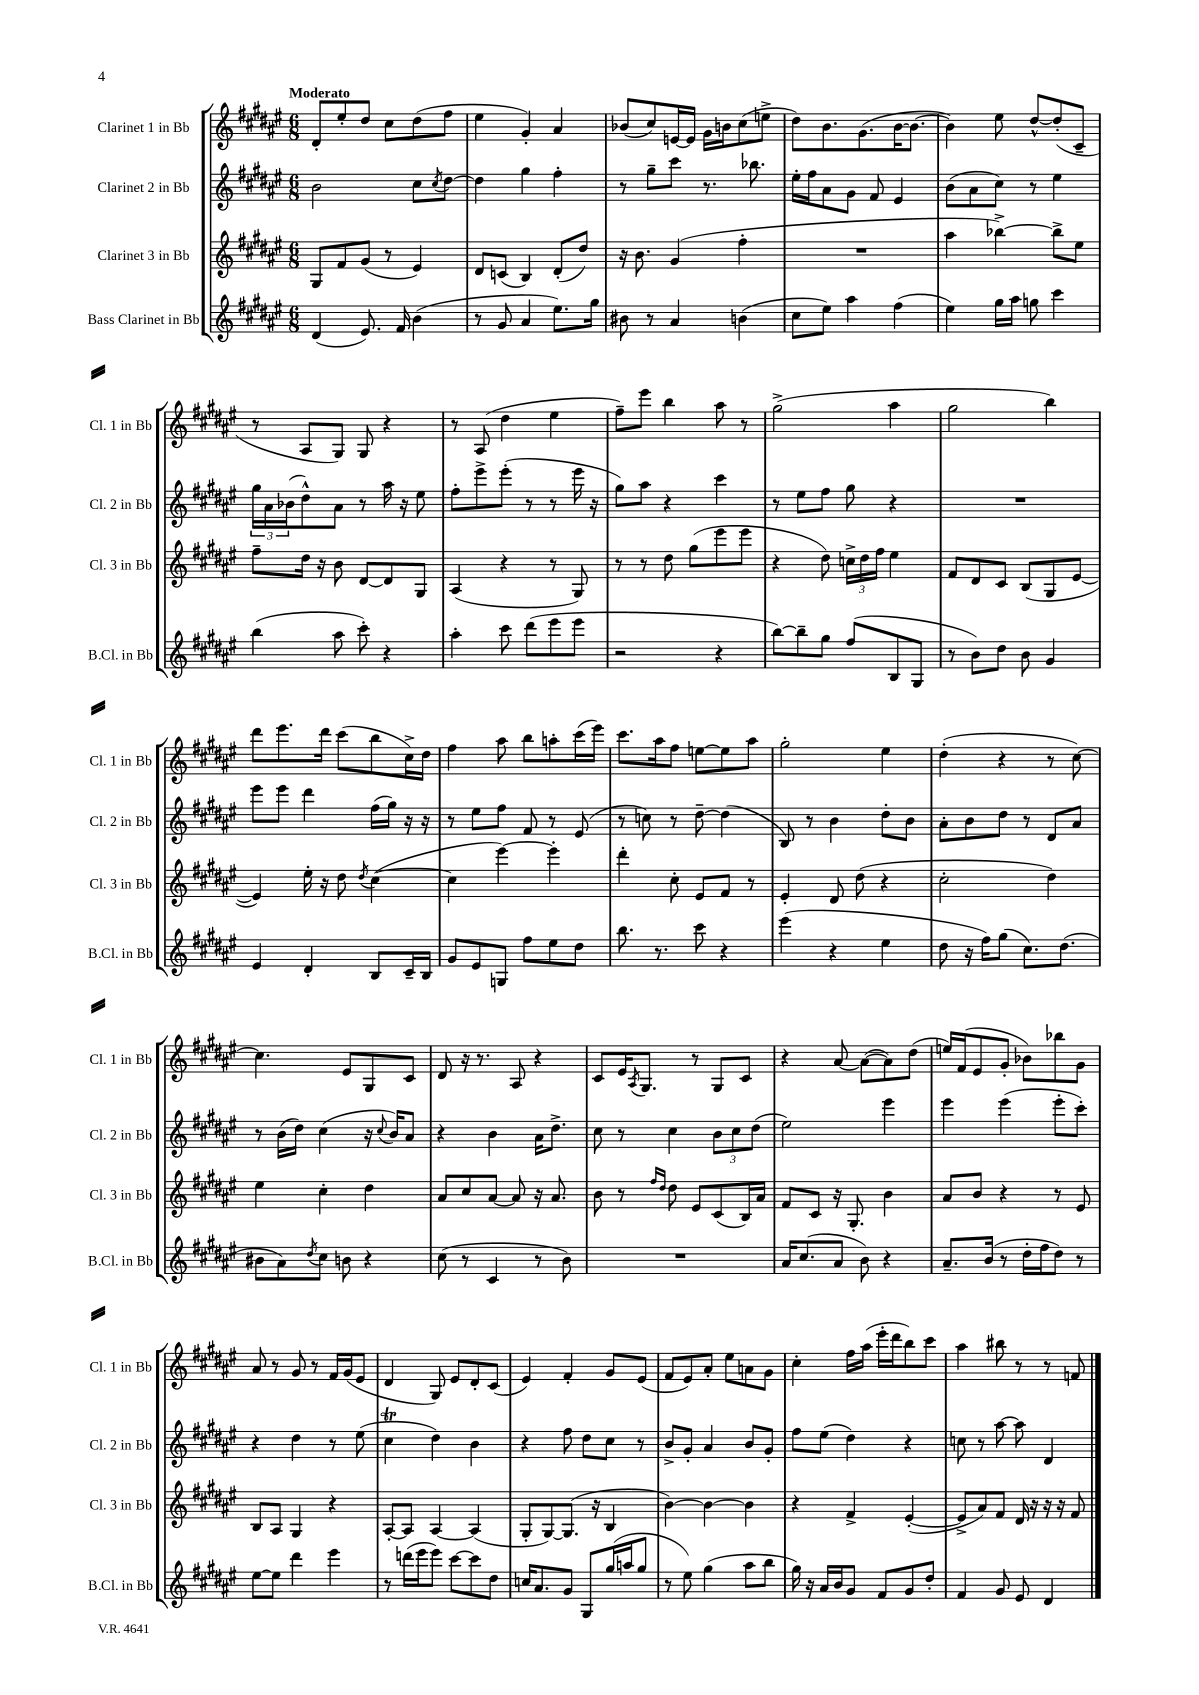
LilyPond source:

<<
\new StaffGroup <<
\new Staff = "s0" \with { instrumentName = "Clarinet 1 in Bb" shortInstrumentName = "Cl. 1 in Bb" } {
    \clef treble \key fis \major \numericTimeSignature \time 6/8 \tempo "Moderato"
    dis'8-. eis''8-. dis''8 cis''8 dis''8( fis''8 |
    eis''4 gis'4-.) ais'4 |
    bes'8( cis''8) e'16~ e'16 gis'16 b'16 cis''8( e''8-> |
    dis''8) b'8. gis'8.( b'16~ b'8.~ |
    b'4) eis''8 dis''8~-^ dis''8-.( cis'8-- |
    r8 ais8 gis8) gis8 r4 |
    r8 ais8( dis''4 eis''4 |
    fis''8--) eis'''8 b''4 ais''8 r8 |
    gis''2->( ais''4 |
    gis''2 b''4) |
    dis'''8 eis'''8. dis'''16 cis'''8( b''8 cis''16->) dis''16 |
    fis''4 ais''8 b''8 a''8-. cis'''16( eis'''16) |
    cis'''8. ais''16 fis''8 e''8~ e''8 ais''8 |
    gis''2-. eis''4 |
    dis''4-.( r4 r8 cis''8~) |
    cis''4. eis'8 gis8 cis'8 |
    dis'8 r16 r8. ais8 r4 |
    cis'8 eis'16 \acciaccatura { ais8 } gis8. r8 gis8 cis'8 |
    r4 ais'8~ ais'8~( ais'8) dis''8( |
    e''16) fis'16( eis'8 gis'8-. bes'8) bes''8 gis'8 |
    ais'8 r8 gis'8 r8 fis'16 gis'16( eis'8 |
    dis'4 gis8) eis'8 dis'8-. cis'8( |
    eis'4) fis'4-. gis'8 eis'8( |
    fis'8 eis'8) ais'8-. eis''8 a'8 gis'8 |
    cis''4-. fis''16 ais''16( eis'''16-. dis'''16 b''8) cis'''8 |
    ais''4 bis''8 r8 r8 f'8 \bar "|." |
}
\new Staff = "s1" \with { instrumentName = "Clarinet 2 in Bb" shortInstrumentName = "Cl. 2 in Bb" } {
    \clef treble \key fis \major \numericTimeSignature \time 6/8
    b'2 cis''8 \acciaccatura { cis''8 } dis''8~ |
    dis''4 gis''4 fis''4-. |
    r8 gis''8-- cis'''8 r8. bes''8. |
    eis''16-. fis''16 ais'8 gis'8 fis'8 eis'4 |
    b'8( ais'8 cis''8) r8 eis''4 |
    \tuplet 3/2 { gis''16 ais'16 bes'16( } dis''8-^) ais'8 r8 ais''16 r16 eis''8 |
    fis''8-. eis'''8-> eis'''8-.( r8 r8 eis'''16 r16 |
    gis''8) ais''8 r4 cis'''4 |
    r8 eis''8 fis''8 gis''8 r4 |
    R2. |
    eis'''8 eis'''8 dis'''4 fis''16( gis''16) r16 r16 |
    r8 eis''8 fis''8 fis'8 r8 eis'8( |
    r8 c''8) r8 dis''8~-- dis''4( |
    b8) r8 b'4 dis''8-. b'8 |
    ais'8-. b'8 dis''8 r8 dis'8 ais'8 |
    r8 b'16( dis''16) cis''4( r16 \appoggiatura { cis''8 } b'16) ais'8 |
    r4 b'4 ais'16 dis''8.-> |
    cis''8 r8 cis''4 \tuplet 3/2 { b'8 cis''8 dis''8( } |
    eis''2) eis'''4 |
    eis'''4 eis'''4( eis'''8-. cis'''8-.) |
    r4 dis''4 r8 eis''8( |
    cis''4\trill dis''4) b'4 |
    r4 fis''8 dis''8 cis''8 r8 |
    b'8-> gis'8-. ais'4 b'8 gis'8-. |
    fis''8 eis''8( dis''4) r4 |
    c''8 r8 ais''8~ ais''8 dis'4 \bar "|." |
}
\new Staff = "s2" \with { instrumentName = "Clarinet 3 in Bb" shortInstrumentName = "Cl. 3 in Bb" } {
    \clef treble \key fis \major \numericTimeSignature \time 6/8
    gis8 fis'8 gis'8( r8 eis'4) |
    dis'8 c'8( b4) dis'8-.( dis''8) |
    r16 b'8. gis'4( fis''4-. |
    R2. |
    ais''4 bes''4~->) bes''8-> eis''8 |
    fis''8-- dis''16 r16 b'8 dis'8~ dis'8 gis8 |
    ais4( r4 r8 gis8) |
    r8 r8 dis''8 gis''8( eis'''8 eis'''8 |
    r4 dis''8) \tuplet 3/2 { c''16-> dis''16 fis''16 } eis''4 |
    fis'8 dis'8 cis'8 b8( gis8 eis'8~ |
    eis'4) eis''16-. r16 dis''8 \acciaccatura { dis''8 } cis''4~( |
    cis''4 eis'''4~) eis'''4-. |
    dis'''4-. cis''8-. eis'8 fis'8 r8 |
    eis'4-. dis'8 dis''8( r4 |
    cis''2-. dis''4) |
    eis''4 cis''4-. dis''4 |
    ais'8 cis''8 ais'8~ ais'8 r16 ais'8. |
    b'8 r8 \grace { fis''16 dis''16 } dis''8 eis'8 cis'8( b16) ais'16 |
    fis'8 cis'8 r16 gis8.-. b'4 |
    ais'8 b'8 r4 r8 eis'8 |
    b8 ais8 gis4 r4 |
    ais8~-. ais8 ais4~ ais4( |
    gis8-. gis8~) gis8.( r16 b4 |
    b'4~) b'4~ b'4 |
    r4 fis'4-> eis'4~-.( |
    eis'8-> ais'8) fis'8 dis'16 r16 r16 r16 fis'8 \bar "|." |
}
\new Staff = "s3" \with { instrumentName = "Bass Clarinet in Bb" shortInstrumentName = "B.Cl. in Bb" } {
    \clef treble \key fis \major \numericTimeSignature \time 6/8
    dis'4( eis'8.) fis'16 b'4( |
    r8 gis'8 ais'4 eis''8.) gis''16 |
    bis'8 r8 ais'4 b'4( |
    cis''8 eis''8) ais''4 fis''4( |
    eis''4) gis''16 ais''16 g''8 cis'''4 |
    b''4( ais''8 cis'''8-.) r4 |
    ais''4-. cis'''8 dis'''8( eis'''8 eis'''8 |
    r2 r4 |
    b''8~) b''8-- gis''8 fis''8( b8 gis8 |
    r8 b'8) dis''8 b'8 gis'4 |
    eis'4 dis'4-. b8 cis'16-- b16 |
    gis'8 eis'8 g8 fis''8 eis''8 dis''8 |
    b''8. r8. cis'''8 r4 |
    eis'''4( r4 eis''4 |
    dis''8 r16 fis''16) gis''8( cis''8.) dis''8.( |
    bis'8 ais'8) \acciaccatura { dis''8 } cis''8 b'8 r4 |
    cis''8( r8 cis'4 r8 b'8) |
    R2. |
    ais'16 cis''8.( ais'8 b'8) r4 |
    ais'8.-- b'16( r8 dis''16-. fis''16 dis''8) r8 |
    eis''8~ eis''8 dis'''4 eis'''4 |
    r8 d'''16( eis'''16 eis'''8) cis'''8~ cis'''8 dis''8 |
    c''16 ais'8. gis'8 gis8 gis''16( a''16 gis''8 |
    r8 eis''8) gis''4( ais''8 b''8 |
    gis''16) r16 ais'16 b'16 gis'8 fis'8 gis'8 dis''8-. |
    fis'4 gis'8 eis'8 dis'4 \bar "|." |
}
>>
>>
\layout { \context { \Score \remove "Bar_number_engraver" } }
